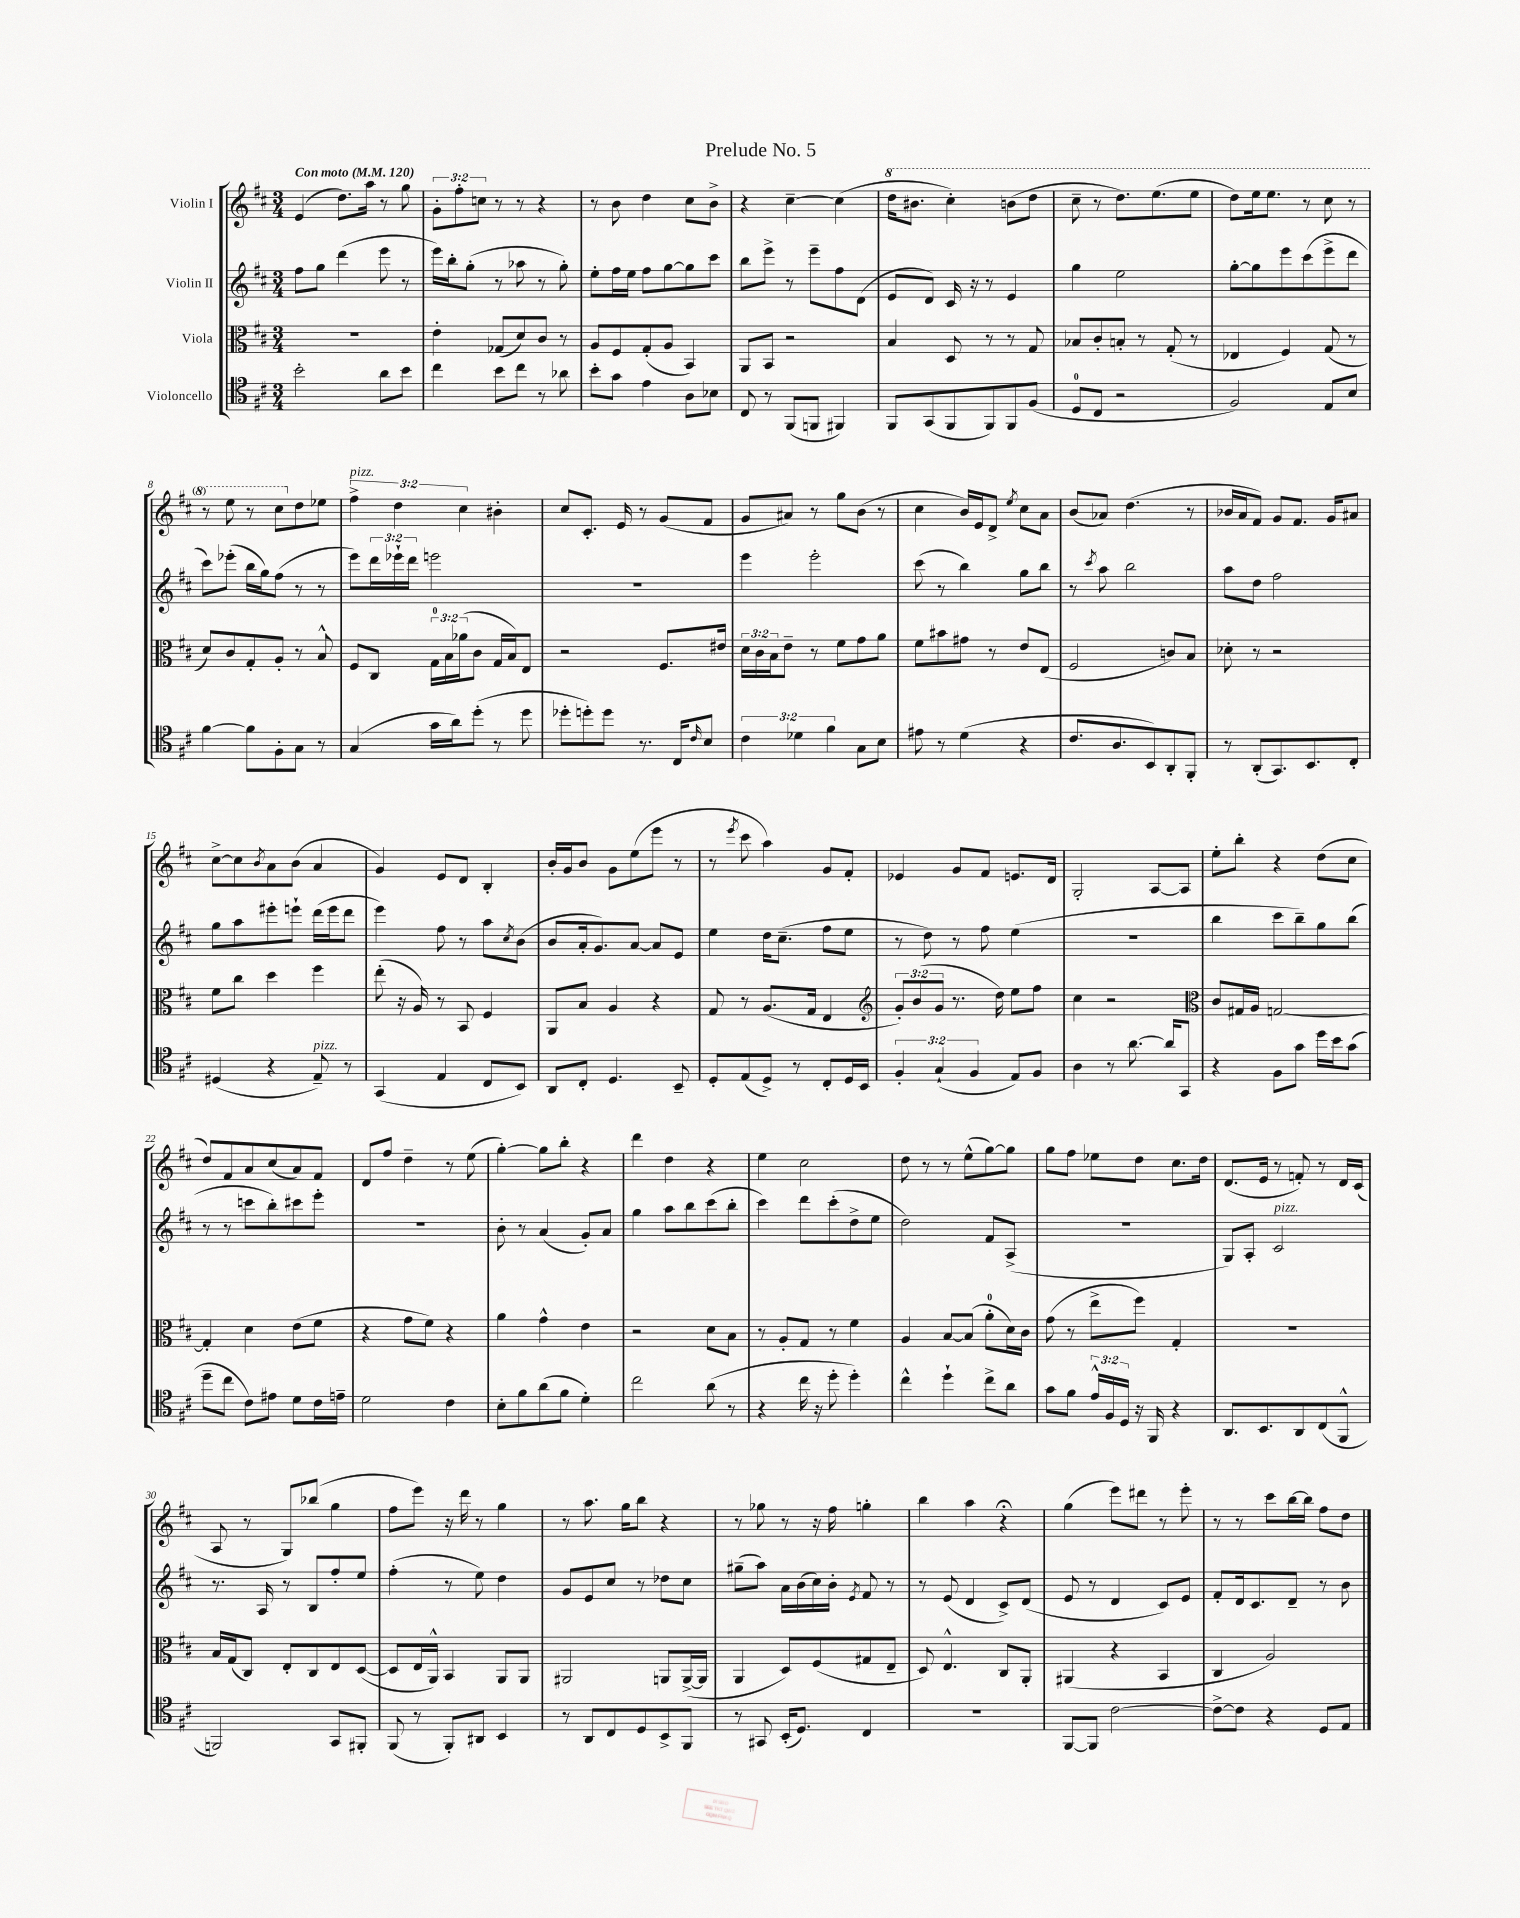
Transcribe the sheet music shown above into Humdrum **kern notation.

**kern	**kern	**kern	**kern
*staff4	*staff3	*staff2	*staff1
*clefC4	*clefC3	*clefG2	*clefG2
*k[f#c#]	*k[f#c#]	*k[f#c#]	*k[f#c#]
*M3/4	*M3/4	*M3/4	*M3/4
*MM120	*MM120	*MM120	*MM120
2b'	2.r	8ff#	(4e
.	.	8gg	.
.	.	(4ddd	8.dd)
.	.	.	16aa
8a	.	8eee	8r
8b	.	8r	8gg
=	=	=	=
4cc#	4e'	16eee)	12g'
.	.	16bb'	.
.	.	.	12ff#'
.	.	(8gg'	.
.	.	.	12cc
8b	(8G-	8r	8r
8cc#	8d)	8aa-	8r
8r	8c#	8r	4r
8a-	8r	8gg')	.
=	=	=	=
8b'	8A	8ee'	8r
8g	8F#	16ff#	8b
.	.	16ee	.
4e	(8G'	8ff#	4dd
.	8A	[8gg	.
8A	4BB)	8gg]	8cc#
8B-	.	8ccc#	8b^
=	=	=	=
8C#	8AA	8bb	4r
8r	8BB	8eee^	.
(8FF#	2r	8r	[4cc#~
8FF	.	8eee~	.
4FF#)	.	8ff#	(4cc#]
.	.	(8d	.
=	=	=	=
8FF#	4B	8e	16ddd
.	.	.	8.bb#
(8GG	.	8d)	.
8FF#	8D	16c#	4ccc#')
.	.	16r	.
8FF#)	8r	8r	.
8FF#	8r	4e	(8bb
(8F#	8G	.	8ddd
=	=	=	=
8D	8B-	4gg	8ccc#~
8C#	8c#'	.	8r
2r	8B'	2ee	8.ddd)
.	8r	.	.
.	.	.	(8.eee
.	(8G'	.	.
.	8r	.	8eee
=	=	=	=
2F#)	4E-	[8gg'	8ddd)
.	.	8gg]	16eee
.	.	.	8.eee
.	4F#)	8eee	.
.	.	(8ccc#	8r
8E	(8G	8eee^	8ccc#
8B	8r	8ddd	8r
=	=	=	=
[4f#	8d)	8ccc#)	8r
.	8c#	(8eee-'	8eee
8f#]	8G'	16bb	8r
.	.	16gg)	.
8F#'	8A'	(8ff#	8ccc#
8G	8r	8r	8dd
8r	8B^^	8r	8ee-
=	=	=	=
(4G	8F#	8eee)	6ff#^
.	8C#	24ddd	.
.	.	24eee-`	6dd
.	.	24ddd	.
16g	24G	2eee	.
.	24B	.	.
16a)	.	.	.
.	(24a-	.	6cc#
(8dd'	8c#	.	.
8r	16G	.	4b#'
.	16B)	.	.
8dd	8E	.	.
=	=	=	=
8dd-'	2r	2.r	8cc#
8dd')	.	.	8.c#'
8dd	.	.	.
.	.	.	16e
8.r	.	.	8r
.	8.F#	.	(8g
16C#	.	.	.
16qqc#	.	.	.
8B	.	.	8f#
.	16e#	.	.
=	=	=	=
6c#	24d	4eee	8g
.	24c#	.	.
.	24B	.	.
.	8e~	.	8a#)
6d-	.	.	.
.	8r	2eee'	8r
6f#	.	.	.
.	8f#	.	8gg
8G	8g	.	(8b
8B	8a	.	8r
=	=	=	=
8e#	8f#	(8ccc#	4cc#
8r	8b#	8r	.
(4d	8g#	4bb)	16b)
.	.	.	16e
.	8r	.	8d^
.	.	.	8qee
4r	8e	8gg	8cc#
.	(8E	8bb	8a
=	=	=	=
8.c#	2F#	8r	(8b
.	.	8qccc#	.
.	.	8aa	8a-)
8.A	.	.	.
.	.	2bb	(4.dd
8BB)	.	.	.
8AA'	8c)	.	.
8FF#'	8B	.	8r
=	=	=	=
8r	8d-'	8aa	16b-
.	.	.	16a
(8AA'	8r	8dd	8f#)
8.GG)	2r	2ff#	8g
.	.	.	8.f#
8.BB	.	.	.
.	.	.	16g
8C#'	.	.	8a#
=	=	=	=
(4D#	8f#	8gg	[8cc#^
.	8cc#	8aa	8cc#]
.	.	.	8qb
4r	4dd	8eee#'	8a
.	.	8eee`	(8b
8E~)	4ff#	(16ddd	4a
.	.	16eee	.
8r	.	8ddd	.
=	=	=	=
(4GG	(8ee'	4eee)	4g)
.	16r	.	.
.	16A)	.	.
4E	8r	8ff#	8e
.	8BB	8r	8d
8C#	4F#	8aa	4B'
.	.	8qcc#	.
8BB)	.	(8b	.
=	=	=	=
8AA	8AA	8b	16b'
.	.	.	16g
8C#'	8B	16a'	8b
.	.	8.g)	.
4.D	4A	.	8g
.	.	[8a	(8ee
.	4r	8a]	8eee
8BB~	.	8e	8r
=	=	=	=
8D'	8G	4ee	8r
.	.	.	8qeee
(8E	8r	.	8ccc#
8D^)	(8.A	16dd	4aa)
.	.	(8.cc#~	.
8r	.	.	.
.	16G	.	.
8C#'	4E	8ff#	8g
16D	.	8ee	8f#'
16BB	.	.	.
=	=	=	=
*	*clefG2	*	*
6F#'	12g')	8r	4e-
.	(12b	.	.
.	.	8dd)	.
(6G`	12g	.	.
.	8.r	8r	8g
6F#	.	.	.
.	.	8ff#	8f#
.	16dd)	.	.
8E)	8ee	(4ee	8.e
8F#	8ff#	.	.
.	.	.	16d
=	=	=	=
4A	4cc#	2.r	2G'
8r	2r	.	.
[8.a	.	.	.
.	.	.	[8A
16a]	.	.	.
8GG	.	.	8A]
=	=	=	=
*	*clefC3	*	*
4r	8c#	4bb	8ee'
.	16G#	.	8bb'
.	16A	.	.
8F#	[2G	8ccc#	4r
8g	.	8bb~)	.
16dd	.	8gg	(8dd
16b	.	.	.
(8g	.	(8bb	8cc#
=	=	=	=
8dd~	4G']	8r	8dd)
8cc#	.	8r	8f#
8c#)	4d	8ccc	8a
8e#	.	8bb')	(8cc#
8d	(8e	8ccc#	8a)
16c#	8f#	8eee'	8f#
16e~	.	.	.
=	=	=	=
2d	4r	2.r	8d
.	.	.	8ff#
.	8g	.	4dd~
.	8f#)	.	.
4c#	4r	.	8r
.	.	.	(8ee
=	=	=	=
8B'	4a	8b'	[4gg')
8f#	.	8r	.
(8a	4g^^	(4a	8gg]
8f#	.	.	8bb'
4d')	4e	8g')	4r
.	.	8a	.
=	=	=	=
2cc#	2r	4gg	4ddd
.	.	8aa	4dd
.	.	8bb	.
(8a	8d	(8ccc#	4r
8r	8B	8bb'	.
=	=	=	=
4r	8r	4ccc#)	4ee
.	8A'	.	.
16cc#	8G	8ddd	2cc#
16r	.	.	.
8dd'	8r	(8ccc#'	.
4dd')	4f#	8dd^	.
.	.	8ee	.
=	=	=	=
4cc#^^	4A	2dd)	8dd
.	.	.	8r
4dd`	[8B	.	8r
.	(8B]	.	(8ee^^
8cc#^	8a'	8f#	[8gg)
8a	16d)	(8A^	8gg]
.	16c#	.	.
=	=	=	=
8g	(8g	2.r	8gg
8f#	8r	.	8ff#
24e^^	8ee^	.	8ee-
24F#	.	.	.
24D	.	.	.
16r	8ff#)	.	8dd
16FF#	.	.	.
4r	4G'	.	8.cc#
.	.	.	16dd
=	=	=	=
8.AA	2.r	8G)	(8.d
.	.	8A'	.
8.BB	.	.	16e
.	.	2c#	8r
8AA	.	.	8f')
(8C#	.	.	8r
8FF#^^	.	.	16d
.	.	.	(16c#
=	=	=	=
2FF)	16B	8.r	8A
.	(16G	.	.
.	8C#)	.	8r
.	.	16A	.
.	8E'	8r	8G)
.	8C#	8B	(8bb-
8GG	8E	8ff#'	4gg
8FF#'	([8D	8ee	.
=	=	=	=
(8FF#	8D]	(4ff#'	8ff#
8r	16E	.	8eee)
.	16AA^^)	.	.
8FF#')	4BB	8r	16r
.	.	.	16ddd
8AA#	.	8ee)	8r
4BB	8AA	4dd	4gg
.	8AA	.	.
=	=	=	=
8r	2AA#	8g	8r
8AA	.	8e	8.aa
8C#	.	8cc#	.
.	.	.	16gg
8D	.	8r	8bb
8BB^	8AA	8dd-	4r
8FF#	([16AA^	8cc#	.
.	16AA]	.	.
=	=	=	=
8r	4AA	(8gg#~	8r
8GG#	.	8aa)	8gg-
(16BB'	8D)	16a	8r
8.D)	.	(16b	.
.	(8F#	16cc#)	16r
.	.	16b'	16ff#
.	.	8qe	.
4C#	8G#	8f#	4gg'
.	8E~	8r	.
=	=	=	=
2.r	8D)	8r	4bb
.	4.E^^	(8e	.
.	.	4d	4aa
.	8C#	8c#^)	4r;
.	8AA'	(8d	.
=	=	=	=
[8FF#	(4AA#	8e	(4gg
8FF#]	.	8r	.
[2c#	4r	4d	8eee)
.	.	.	8ddd#
.	4BB	8c#)	8r
.	.	8e	8eee'
=	=	=	=
8c#^_	4C#	8f#'	8r
8c#]	.	16d	8r
.	.	8.c#	.
4r	2A)	.	8ccc#
.	.	8d~	[16bb
.	.	.	16bb]
8D	.	8r	8ff#
8E	.	8b	8dd
==	==	==	==
*-	*-	*-	*-
